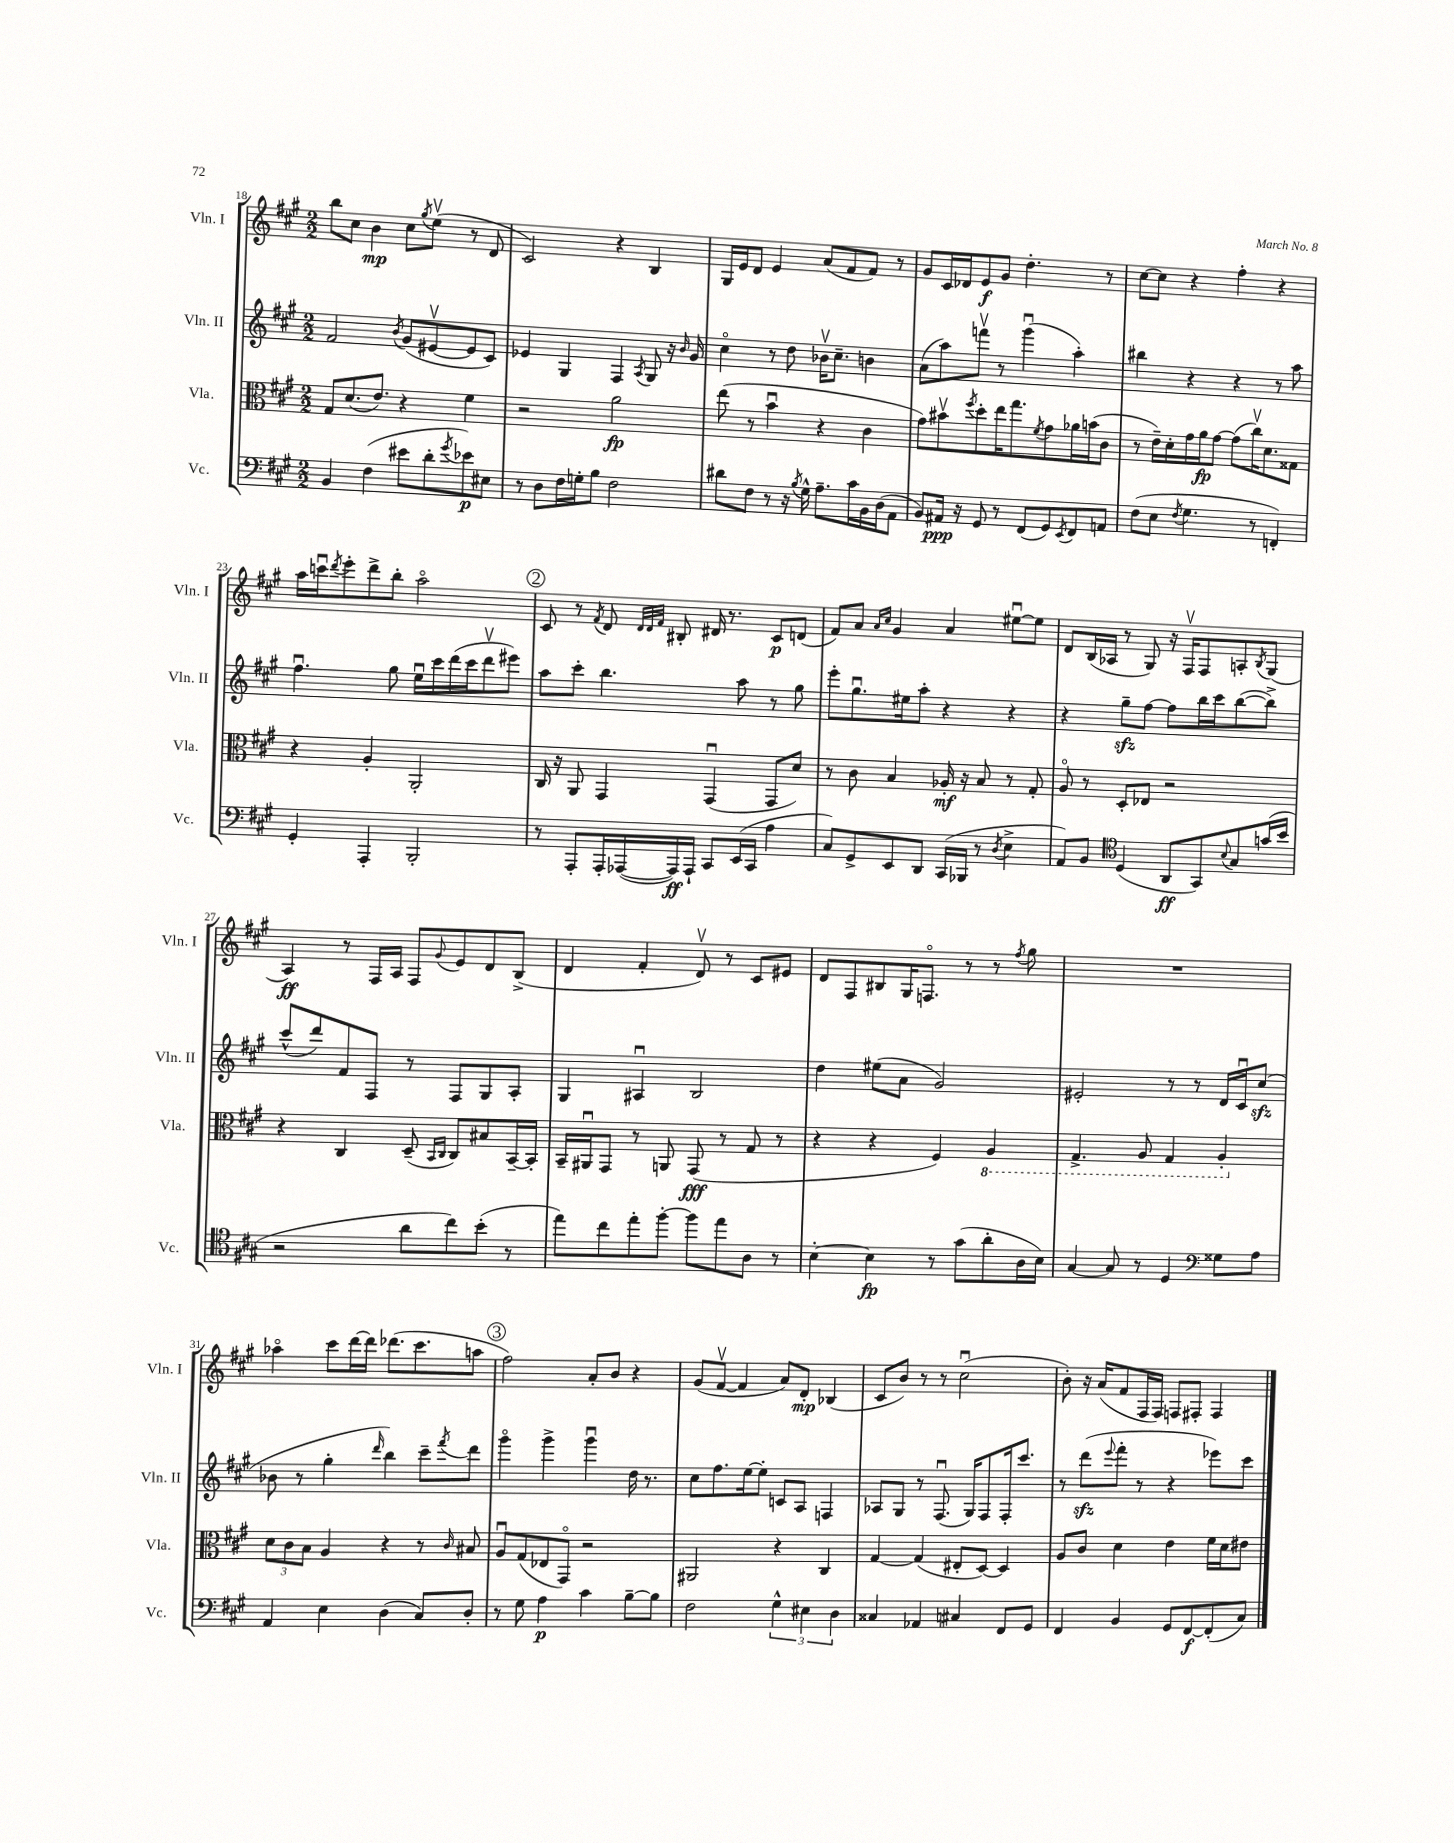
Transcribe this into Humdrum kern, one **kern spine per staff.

**kern	**kern	**kern	**kern
*staff4	*staff3	*staff2	*staff1
*clefF4	*clefC3	*clefG2	*clefG2
*k[f#c#g#]	*k[f#c#g#]	*k[f#c#g#]	*k[f#c#g#]
*M2/2	*M2/2	*M2/2	*M2/2
4BB/	8G#/L	2f#/	8bb\L
.	(8.d/	.	8cc#\J
(4F#\	.	.	4b\
.	8.e/J)	.	.
.	.	8qb/	.
8e#\L	4r	(8g#/L	8cc#\L
.	.	.	8qgg#/
8d'\	.	[8e#v/	(8eev\J
8qg#/	.	.	.
8e-\)	4f#\	8e#/]	8r
8E#\J	.	8c#/J)	8d/
=	=	=	=
8r	2r	4e-/	2c#/)
8D\L	.	.	.
16F#\L	.	4G#/	.
16G'\J	.	.	.
8B\J	.	.	.
2F#\	2a\	4F#/	4r
.	.	8qA/	.
.	.	8G#/	4B/
.	.	16r	.
.	.	16qqb/	.
.	.	16g#/	.
=	=	=	=
8d#\L	(8ee\	4cc#o\	16G#/LL
.	.	.	16e/J
8F#\J	8r	.	8d/J
8r	4bu\	8r	4e/
16r	.	8dd\	.
8qB/	.	.	.
16G#^^\	.	.	.
8.A~\L	4r	16b-v\LK	(8a/L
.	.	8.cc#~\J	.
.	.	.	8f#/
16c#\L	.	.	.
16BB\	4c#\	4b\	8f#/J)
(16D\J	.	.	.
8AA\J	.	.	8r
=	=	=	=
8BB/L)	8g#\L)	(8a\L	8g#/L
16AA#/Jk	8b#v\	8aa\)	16c#/L
16r	.	.	16d-/J
.	8qff#/	.	.
8GG#/	8dd'\	8fffv\J	8e/
8r	16ee\K	8r	8g#/J
.	8.gg#\	.	.
(8FF#/L	.	(4ggg#u\	4.dd'\
.	8qf#/	.	.
8GG#/)	8g#\	.	.
8qEE/	.	.	.
8FF#/	16a-\L	4aa'\)	.
.	(16b\J	.	.
8AA/J	8c#\J	.	8r
=	=	=	=
(8F#\L	8r	4bb#\	[8cc#\L
8E\J	16e~\LL)	.	8cc#\]J
.	16d'\	.	.
8qF#/	.	.	.
4.G#\	16g#\	4r	4r
.	16a\J	.	.
.	[8g#\J	.	.
.	(8g#\]L	4r	4ff#'\
8r	16cc#v\K)	.	.
.	8.d\	.	.
4FF'/)	.	8r	4r
.	8G##\J	8aa\	.
=	=	=	=
4GG#'/	4r	4.ff#u\	16aa\LL
.	.	.	16cccu\J
.	.	.	8qddd/
.	.	.	8eee'\
4AAA'/	4A'/	.	8ddd^\
.	.	8gg#\	8bb'\J
2BBB'/	2AA'/	16eeu\LL	2aao\
.	.	16ccc#\	.
.	.	(16ddd\	.
.	.	16ccc#\J	.
.	.	8dddv\	.
.	.	8eee#\J)	.
=	=	=	=
8r	16C#/	8aa\L	8c#/
.	16r	.	.
8AAA'/L	8AA/	8ccc#'\J	8r
.	.	.	8qf#/
16AAA'/L	4GG#/	4.bb\	8d/
([16AAA-/	.	.	.
.	.	.	32qqd/LLL
.	.	.	32qqd/
.	.	.	32qqf#/JJJ
16AAA-/])	.	.	8B#'/
16AAA-`/JJ	.	.	.
8CC#/L	(4GG#u/	.	16d#/
.	.	.	8.r
(16EE/L	.	8aa\	.
16CC#/JJ	.	.	.
4A\	8GG#/L	8r	8c#/L
.	8d/J)	8gg#\	(8d/J
=	=	=	=
8C#/L)	8r	8eee'\L	8f#/L)
8GG#^/	8c#\	8.gg#u\	8a/J
.	.	.	16qqa/LL
.	.	.	16qqcc#/JJ
8EE/	4B/	.	4g#/
.	.	16ee#\k	.
8DD/J	.	8aa'\J	.
(16CC#/LL	16A-'/	4r	4a/
16BBB-/JJ	16r	.	.
8r	8B/	.	.
8qD/	.	.	.
4E^\	8r	4r	[8ee#u\L
.	8G#'/	.	8ee#\]J
=	=	=	=
8AA/L)	8Ao/	4r	8d/L
8BB/J	8r	.	(16B/L
.	.	.	16A-/JJ
*clefC4	*	*	*
(4D/	8D'/L	8gg#~\L	8r
.	8E-/J	[8ff#\J	8G#/)
8AA/L	2r	8ff#\]L	16r
.	.	.	16F#v/LK
8GG#/)	.	16bb\L	8F#/
.	.	16ccc#\J	.
8qqB/	.	.	.
8G#/	.	([8bb\	8A'/
.	.	.	8qB/
(16g/L	.	8bb^\]J)	(8G#/J
16b/JJ	.	.	.
=	=	=	=
2r	4r	(8ccc#^^/L	4A/)
.	.	8ddd/)	.
.	4C#/	8f#/	8r
.	.	8F#/J	16F#/LL
.	.	.	16A/JJ
8a\L	(8D~/	8r	8F#/L
.	16qqBB/LL	.	.
.	16qqC#/JJ	.	8qqg#/
8cc#\)	8C#/L)	8F#/L	8e/
(8b'\J	8B#/	8G#/	8d/
8r	[16BB~/L	8A'/J	(8B^/J
.	16BB'/]JJ	.	.
=	=	=	=
8ee\L)	16BB~/LL	4G#/	4d/
.	16AA#u/J	.	.
8cc#\	8GG#/J	.	.
8ee'\	8r	4A#u/	4f#'/
[8ff#'\J	8AA/	.	.
8ff#\]L	(8GG#/	2B/	8dv/)
8ee\	8r	.	8r
8A\J	8G#/	.	8c#/L
8r	8r	.	8e#/J
=	=	=	=
[4B'\	4r	4dd\	8d/L
.	.	.	8F#/
4B\]	4r	(8ee#\L	8B#/
.	.	8a\J	16G#/K
.	.	.	8.Fo/J
8r	4F#/)	2g#/)	.
(8g#\L	.	.	8r
8a'\	4AA/	.	8r
.	.	.	8qff#/
16A\L	.	.	8gg#\
16B\JJ)	.	.	.
=	=	=	=
[4G#/	4.GG#^/	2e#'/	1r
8G#/]	.	.	.
8r	8AA/	.	.
4D/	4GG#/	8r	.
.	.	8r	.
*clefF4	*	*	*
8G##\L	4AA'/	16d/LL	.
.	.	16c#u/J	.
8A\J	.	(8cc#/J	.
=	=	=	=
4AA/	12d\L	8b-\	4aa-o\
.	12c#\	.	.
.	.	8r	.
.	12B\J	.	.
4E\	4A/	4gg#'\	8ccc#\L
.	.	.	[16ddd\L
.	.	.	16ddd\]JJ
.	.	16qqddd/	.
(4D\	4r	4bb\)	(8.ddd-\L
.	.	.	8.ccc#\
8C#/L)	8r	8ccc#~\L	.
.	16qqc#/	8qfff#/	.
8D'/J	8B#/	8ddd\J	8aa\J
=	=	=	=
8r	8Au/L	4ggg#o\	2ff#\)
8G#\	(8G#/	.	.
4A\	8E-/	4ggg#^\	.
.	8GG#o/J)	.	.
4c#\	2r	4ggg#u\	8a'/L
.	.	.	8b/J
[8B~\L	.	16dd\	4r
.	.	8.r	.
8B\]J	.	.	.
=	=	=	=
2F#\	2AA#/	8cc#\L	(8g#/L
.	.	8.ff#\	[8f#v/J
.	.	.	4f#/]
.	.	[16ee\k	.
.	.	8ee'\]J	.
6G#^^\	4r	8c/L	8a/L)
.	.	8A/J	8d'/J
6E#\	.	.	.
.	4C#/	4F/	(4B-/
6D\	.	.	.
=	=	=	=
4C##/	[4G#/	8A-/L	8c#/L
.	.	8G#/J	8b/J)
4AA-/	(4G#/]	8r	8r
.	.	(8.F#u/	8r
4C#/	8E#'/L	.	(2cc#u\
.	.	16G#/LK)	.
.	[8D/J)	8F#/	.
8FF#/L	4D/]	16F#'/k	.
.	.	8.ccc#/J	.
8GG#/J	.	.	.
=	=	=	=
4FF#/	8A/L	8r	8b'\)
.	8c#/J	(8ddd\L	16r
.	.	.	(16a/LK
.	.	8qqeee/	.
4BB/	4d\	8fff#'\J	8f#/
.	.	8r	16F#/L
.	.	.	16F#/JJ)
8GG#/L	4e\	4r	8F/L
[8FF#/	.	.	8F#'/J
(8FF#'/]	16f#\LL	8eee-\L)	4F#/
.	16d\J	.	.
8C#/J)	8e#\J	8ccc#\J	.
==	==	==	==
*-	*-	*-	*-
